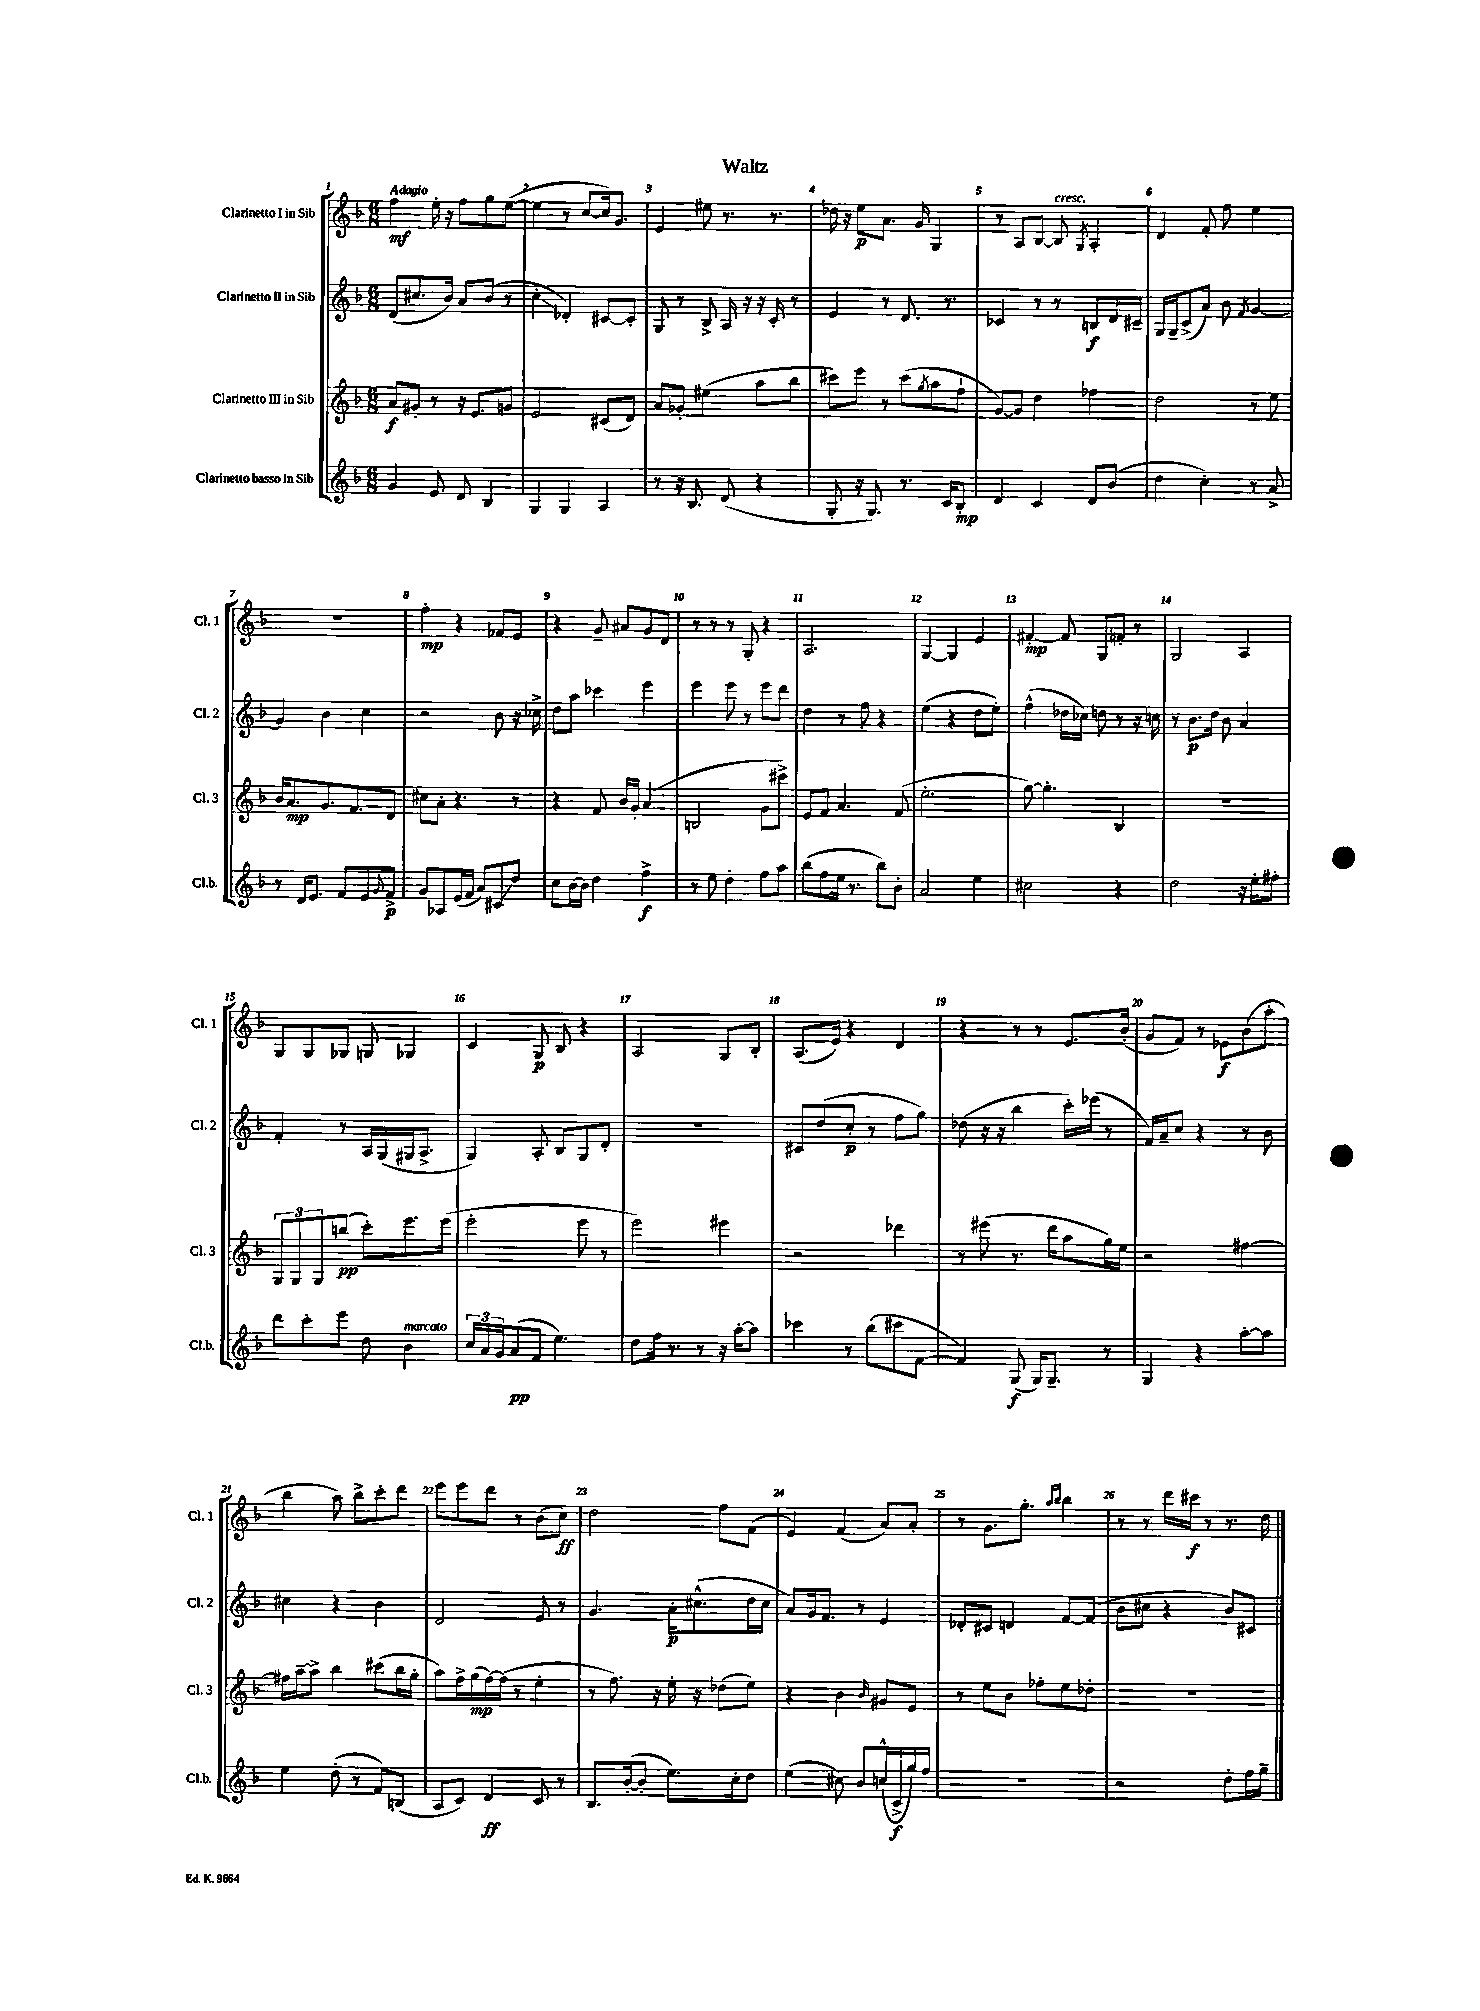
\header { title = "Waltz" }
<<
\new StaffGroup <<
\new Staff = "s0" \with { instrumentName = "Clarinetto I in Sib" shortInstrumentName = "Cl. 1" } {
    \clef treble \key f \major \numericTimeSignature \time 6/8 \tempo "Adagio"
    f''4\mf e''16-. r16 f''8 g''8 e''8~( |
    e''4 r8 c''8~ c''16) g'8. |
    e'4 eis''8 r8. r8. |
    des''16 r16 e''8\p a'8. g'16 g4 |
    r8 a8 bes8~ bes8^\markup { \italic "cresc." } \acciaccatura { g8 } a4-. |
    d'4 f'8-. f''8 e''4 |
    R2. |
    f''4-.\mp r4 fes'8 e'8 |
    r4 g'8-- ais'8 g'8 d'8 |
    r8 r8 r8 g8-. r4 |
    a2. |
    g4~ g4 e'4 |
    fis'4~-.\mp fis'8 g8 f'8-. r8 |
    g2 a4 |
    g8 g8 ges8 g8 ges4 |
    c'4 g8\p bes8 r4 |
    a2 g8 bes8-. |
    a8.( e'16) r4 d'4 |
    r4 r8 r8 e'8. bes'16-.( |
    g'8 f'8) r8 ees'8\f bes'8( a''8-. |
    bes''4 a''8) bes''8-> c'''8-. d'''8 |
    e'''8 e'''8 d'''8 r8 bes'8( c''8\ff) |
    d''2 f''8 f'8( |
    e'4) f'4( a'8) a'8-. |
    r8 g'8. g''8.-. \grace { a''16 bes''16 } bes''4 |
    r8 r8 d'''16 cis'''16\f r8 r8. d''16 \bar "|." |
}
\new Staff = "s1" \with { instrumentName = "Clarinetto II in Sib" shortInstrumentName = "Cl. 2" } {
    \clef treble \key f \major \numericTimeSignature \time 6/8
    d'8( cis''8. bes'16) a'8 bes'8( r8 |
    c''4-.\glissando des'4-.) cis'8~ cis'8-. |
    g8 r8 bes8-> a16 r16 r16 c'16-. r8 |
    e'4 r8 d'8. r8. |
    ces'4 r8 r8 b8\f d'16 cis'16-- |
    g16 g16-- c'8->( a'8) bes'8 \acciaccatura { f'8 } g'4~ |
    g'4 bes'4 c''4 |
    r2 bes'8 r16 ces''16-> |
    d''8 a''8 ces'''4 e'''4 |
    e'''4 e'''8 r8 e'''8 d'''8 |
    d''4 r8 f''8 r4 |
    e''4( r4 d''8 e''8-.) |
    f''4-^( des''16 ces''16) d''8 r8 r16 c''16 |
    r8 bes'8.\p d''16 bes'8 a'4 |
    f'4-. r8 a16 g16( gis16 a8.-> |
    g4) a8-. bes8 g8 d'8-. |
    R2. |
    cis'8 d''8( c''8-.\p r8 f''8 g''8) |
    des''8( r16 r16 bes''4 c'''16-.) ees'''16( r8 |
    f'16) a'16-- c''8 r4 r8 bes'8 |
    cis''4 r4 bes'4 |
    d'2 e'8 r8 |
    g'4. a'16-.\p cis''8.-^( d''16 cis''16 |
    a'8) g'16 f'8. r8 e'4 |
    des'8-. cis'8 d'4 f'8~ f'8( |
    bes'8 cis''8 r4 bes'8) cis'8 \bar "|." |
}
\new Staff = "s2" \with { instrumentName = "Clarinetto III in Sib" shortInstrumentName = "Cl. 3" } {
    \clef treble \key f \major \numericTimeSignature \time 6/8
    a'8\f gis'8-. r8 r16 e'8. g'8 |
    e'2 cis'8( d'8) |
    a'8 ges'8-. eis''4( a''8 bes''8 |
    cis'''8) e'''8 r8 cis'''8( \acciaccatura { g''8 } a''8 f''8-! |
    g'8~) g'8 d''4 fes''4 |
    d''2 r8 e''8 |
    bes'16 a'8.\mp g'8. f'8. d'8 |
    cis''8 a'8-. r4. r8 |
    r4 f'8 bes'16 g'16-. a'4( |
    b2 g'8 cis'''8->) |
    e'8 f'8 a'4. f'8( |
    e''2.-. |
    g''8~) g''4.-. bes4 |
    R2. |
    \tuplet 3/2 { g8 g8 g8 } b''8\pp( c'''8-.) e'''8. e'''16( |
    e'''2-. e'''8 r8 |
    e'''2) eis'''4 |
    r2 des'''4 |
    r8 eis'''8( r8. d'''16 a''8 g''16) e''16 |
    r2 fis''4~ |
    fis''16 a''16~-- a''8-> bes''4 cis'''8( bes''16 g''16-. |
    a''8) f''16-> g''16\mp( f''16~) f''16( r8 e''4-. |
    r8 f''8.) r16 e''16-. r16 des''8( e''8) |
    r4 bes'4 \grace { bes'16 } gis'8 e'8 |
    r8 e''8 bes'8 fes''8-. e''8 des''8-. |
    R2. \bar "|." |
}
\new Staff = "s3" \with { instrumentName = "Clarinetto basso in Sib" shortInstrumentName = "Cl.b." } {
    \clef treble \key f \major \numericTimeSignature \time 6/8
    g'4 e'8 d'8 bes4 |
    g4 g4 a4 |
    r8 r16 bes8. d'8( r4 |
    g8-. r16 g8.) r8. c'16 bes8-.\mp |
    d'4 c'4 d'8 bes'8( |
    d''4 c''4-.) r8 a'8-> |
    r8 d'16 e'8. f'8 e'8 \appoggiatura { g'8 } f'8->\p |
    g'8 aes8 e'16( f'16 a'8) cis'8\glissando d''8 |
    c''8 bes'16~ bes'16 d''4 f''4->\f |
    r8 e''8 d''4-. f''8 a''8 |
    bes''8( f''8 e''16 r8. bes''8) bes'8-. |
    a'2 e''4 |
    cis''2 r4 |
    d''2 r16 e''16-. fis''8-. |
    d'''8 c'''8-. e'''8 d''8 bes'4^\markup { \italic "marcato" } |
    \tuplet 3/2 { c''16 a'16 g'16 } a'8\pp( f'8 e''4.) |
    d''8 f''16 r8. r8 r16 a''16~-. a''8 |
    ces'''4 r8 bes''8( cis'''8 f'8~ |
    f'4) g8\f( g16) g8.-- r8 |
    g4 r4 a''8~-. a''8 |
    e''4 d''8-.( r8 f'8) b8( |
    a8 c'8) d'4\ff c'8 r8 |
    bes8. bes'16~-.( bes'8-. e''8.) c''16-. d''8 |
    e''4( cis''8) bes'8 c''16-^( c'16->\f g''16) f''16 |
    R2. |
    r2 d''8-. f''16 g''16-- \bar "|." |
}
>>
>>
\layout { \context { \Score \override BarNumber.break-visibility = ##(#f #t #t) barNumberVisibility = #all-bar-numbers-visible } }
